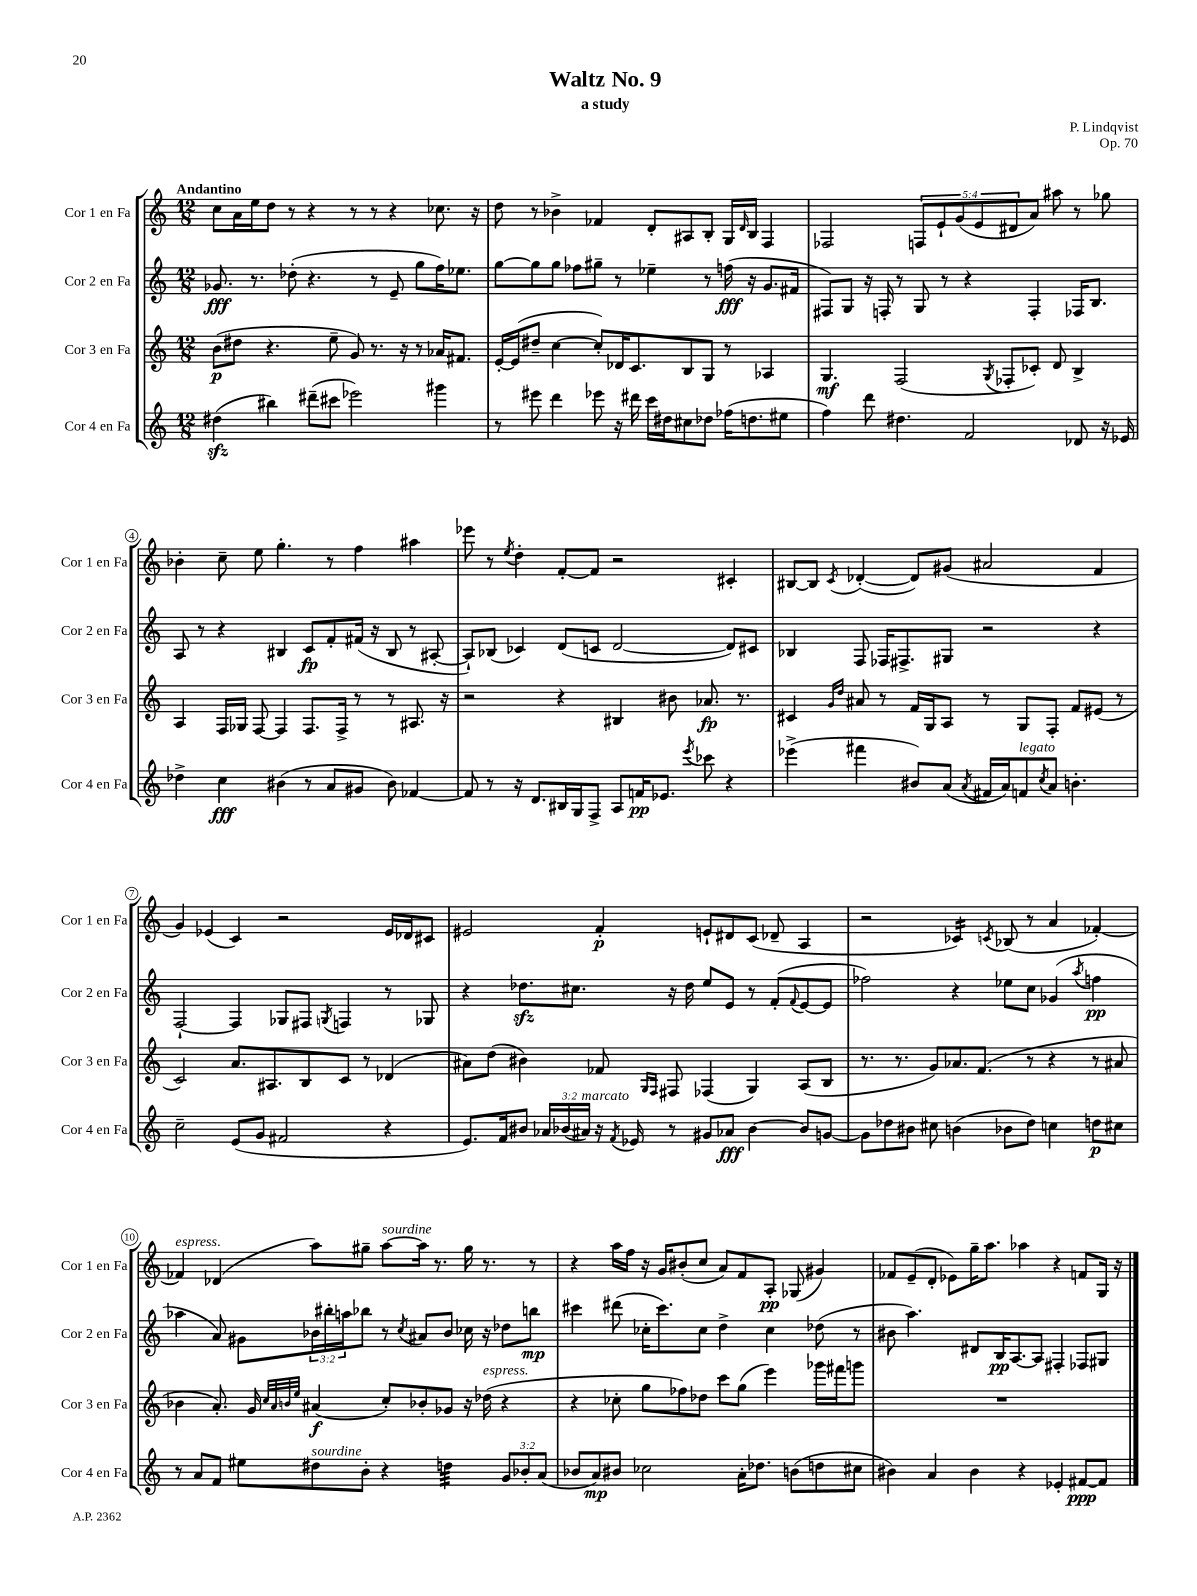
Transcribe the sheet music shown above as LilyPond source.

\header { title = "Waltz No. 9" composer = "P. Lindqvist" subtitle = "a study" opus = "Op. 70" }
<<
\new StaffGroup <<
\new Staff = "s0" \with { instrumentName = "Cor 1 en Fa" shortInstrumentName = "Cor 1 en Fa" } {
    \clef treble \key c \major \numericTimeSignature \time 12/8 \override Staff.TupletNumber.text = #tuplet-number::calc-fraction-text \tempo "Andantino"
    c''8 a'16 e''16 d''8 r8 r4 r8 r8 r4 ces''8. r16 |
    d''8 r8 bes'4-> fes'4 d'8-. ais8 b8-. g16 \grace { d'16 } b16 f4 |
    fes2 \tuplet 5/4 { f8 e'8-! g'8( e'8 dis'8 } a'8) ais''8 r8 ges''8 |
    bes'4-. c''8-- e''8 g''4.-. r8 f''4 ais''4 |
    ees'''8 r8 \acciaccatura { e''8 } d''4-. f'8~-. f'8 r2 cis'4-. |
    bis8~ bis8 \acciaccatura { c'8 } des'4~-.( des'8) gis'8( ais'2 f'4 |
    g'4) ees'4( c'4) r2 ees'16 des'16 cis'8 |
    eis'2 f'4-.\p e'8-! dis'8 c'8( des'8-- a4 |
    r2 ces'4:16) \acciaccatura { c'8 } bes8( r8 a'4 fes'4~-.) |
    fes'4^\markup { \italic "espress." } des'4( a''8) gis''8-- a''8~^\markup { \italic "sourdine" } a''16 r8. gis''16 r8. r8 |
    r4 a''16 f''16 r16 g'16 bis'8-.( c''8 a'8) f'8 a8-.\pp ges8( gis'4) |
    fes'8 e'8--( d'8-. ees'8) g''16-- a''8. aes''4 r4 f'8 g16 r16 \bar "|." |
}
\new Staff = "s1" \with { instrumentName = "Cor 2 en Fa" shortInstrumentName = "Cor 2 en Fa" } {
    \clef treble \key c \major \numericTimeSignature \time 12/8 \override Staff.TupletNumber.text = #tuplet-number::calc-fraction-text
    ges'8.\fff r8. des''8-.( r4. r8 e'8-- g''8 f''16) ees''8. |
    g''8~ g''8 g''8 fes''8 gis''8-- r8 ees''4-- r8 f''16\fff( r16 g'8. fis'16 |
    fis8) g8 r16 f16-. r8 g8 r8 r4 f4-. fes16 b8. |
    a8 r8 r4 bis4 c'8\fp f'8-. fis'16( r16 bis8 r8 ais8~-. |
    ais8-!) bes8( ces'4) d'8( c'8 d'2~ d'8) cis'8 |
    bes4 f8 fes16 fis8.-> gis8 r2 r4 |
    f2~-! f4 ges8 fis8 \acciaccatura { g8 } f4 r8 ges8 |
    r4 des''8.\sfz cis''8. r16 des''16 e''8 e'8 r8 f'8-.( \appoggiatura { f'8 } e'8~ e'8 |
    fes''2) r4 ees''8 c''8 ges'4( \acciaccatura { a''8 } f''4\pp |
    aes''4 a'8) gis'8 \tuplet 3/2 { bes'16 bis''16-. a''16 } bes''8 r8 \acciaccatura { c''8 } ais'8 bes'8 ces''16 r16 des''8 b''8\mp |
    cis'''4 dis'''8( ces''16-. cis'''8.) ces''8 d''4-> ces''4 des''8( r8 |
    bis'8 a''4.) dis'8 b16\pp a8.~ a8 fis4-. fes8 gis8 \bar "|." |
}
\new Staff = "s2" \with { instrumentName = "Cor 3 en Fa" shortInstrumentName = "Cor 3 en Fa" } {
    \clef treble \key c \major \numericTimeSignature \time 12/8
    b'8\p( dis''8 r4. e''8-- g'8) r8. r16 r8 aes'16 fis'8. |
    e'16~-. e'16( dis''8-- c''4~ c''8-.) des'16 c'8. b8 g8 r8 aes4 |
    g4.\mf f2( \acciaccatura { g8 } fes8-. ces'8-.) d'8 b4-> |
    a4 f16 ges16 f8~ f4 f8. f16-> r8 r8 ais8. r16 |
    r2 r4 bis4 bis'8 aes'8.\fp r8. |
    cis'4 \grace { g'16 d''16 } ais'8 r8 f'16 g16 a8 r8 g8 f8-. f'8 eis'8( r8 |
    c'2) a'8. ais8. b8 c'8 r8 des'4( |
    ais'8) d''8( bis'4) fes'8 \grace { g16 f16 } fis8 fes4( g4) a8( b8 |
    r8. r8. g'8) aes'8. f'8.( r8 r4 r8 ais'8 |
    bes'4 a'8.-.) g'16 \grace { c''32 a'32 b'32 e''32 } ais'4\f( c''8-.) bes'8-. ges'8 r16 des''16^\markup { \italic "espress." }( r4 |
    r4 ces''8-. g''8 fes''8) des''8 c'''8 g''8( e'''4) ges'''16 fis'''16 g'''8 |
    R1. \bar "|." |
}
\new Staff = "s3" \with { instrumentName = "Cor 4 en Fa" shortInstrumentName = "Cor 4 en Fa" } {
    \clef treble \key c \major \numericTimeSignature \time 12/8 \override Staff.TupletNumber.text = #tuplet-number::calc-fraction-text
    dis''4\sfz( bis''4) dis'''8--( cis'''8 ees'''2) gis'''4 |
    r8 eis'''8 d'''4 ees'''8 r16 dis'''16 c'''16 dis''16 cis''8 des''8 fes''16( d''8. eis''8 |
    f''4) d'''8 dis''4. f'2 des'8 r16 ees'16 |
    des''4-> c''4\fff bis'4( r8 a'8 gis'8 bis'8) fes'4~ |
    fes'8 r8 r16 d'8. bis16 g16 f8-> a8 f'16\pp ees'8. \acciaccatura { e'''8 } ces'''8 r4 |
    ees'''4->( fis'''4 bis'8) a'8( \acciaccatura { a'8 } fis'16 a'16) f'8^\markup { \italic "legato" } \acciaccatura { c''8 } a'8 b'4.-. |
    c''2-- e'8( g'8 fis'2 r4 |
    e'8.) f'16 bis'8 \tuplet 3/2 { aes'16 bes'16( ais'16^\markup { \italic "marcato" }) } r16 \acciaccatura { f'8 } ees'16 r8 gis'8 aes'8\fff bes'4~ bes'8 g'8~ |
    g'8 des''8 bis'8 cis''8 b'4( bes'8 des''8) c''4 d''8\p cis''8 |
    r8 a'8 f'8 eis''8 dis''8^\markup { \italic "sourdine" } b'8-. r4 d''4:32 \tuplet 3/2 { g'8 bes'8-. a'8( } |
    bes'8 a'8\mp) bis'8 ces''2 a'16-. des''8. b'8( d''8 cis''8 |
    bis'4) a'4 bis'4 r4 ees'4-. fis'8~\ppp fis'8 \bar "|." |
}
>>
>>
\layout { \context { \Score \override BarNumber.stencil = #(make-stencil-circler 0.1 0.3 ly:text-interface::print) } }
